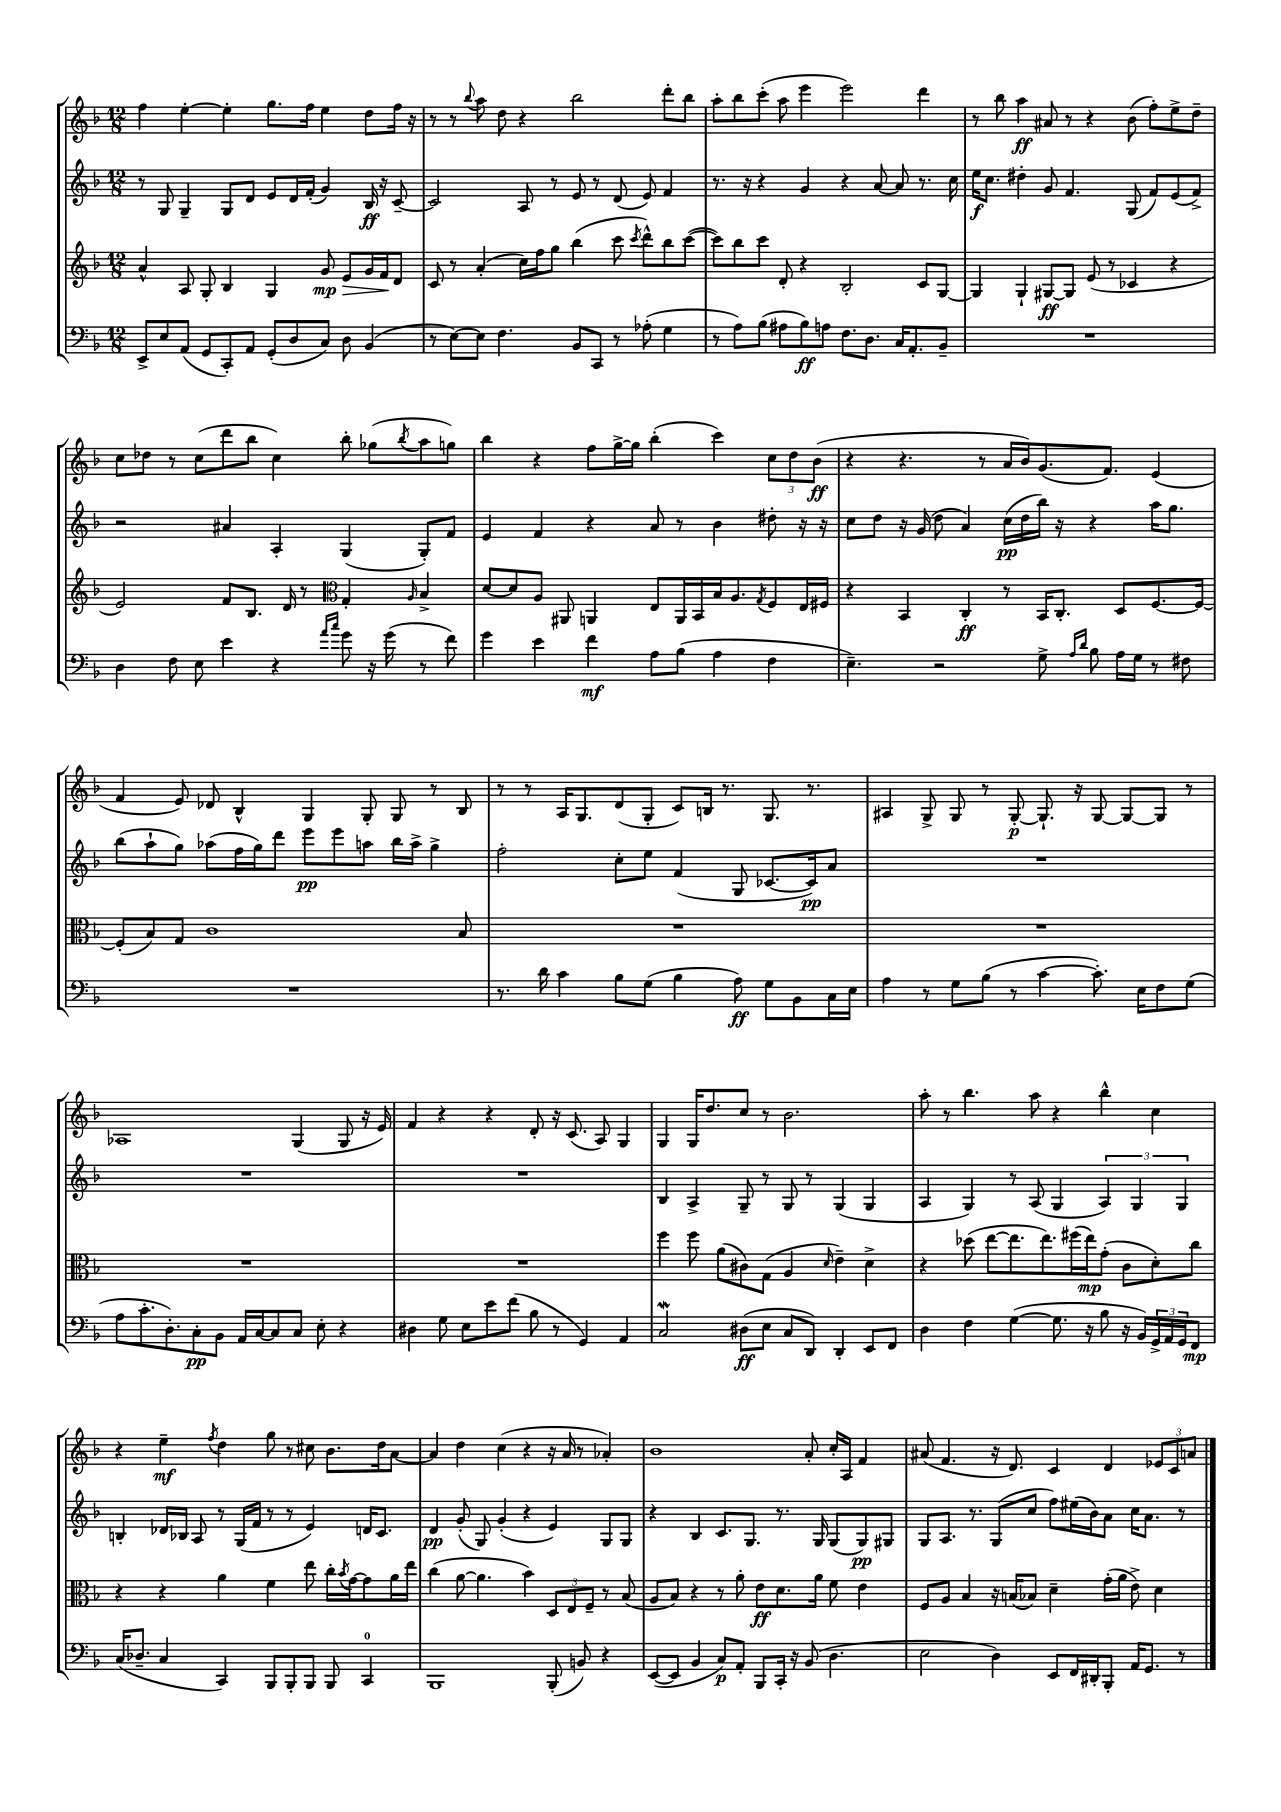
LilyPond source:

<<
\new StaffGroup <<
\new Staff = "s0" {
    \clef treble \key f \major \numericTimeSignature \time 12/8
    f''4 e''4~-. e''4-. g''8. f''16 e''4 d''8 f''16 r16 |
    r8 r8 \appoggiatura { bes''8 } a''8 d''8 r4 bes''2 d'''8-. bes''8 |
    a''8-. bes''8 c'''8-.( a''8 e'''4 e'''2) d'''4 |
    r8 bes''8 a''4\ff ais'8 r8 r4 bes'8( f''8-.) e''8-> d''8-- |
    c''8 des''8 r8 c''8( d'''8 bes''8 c''4) bes''8-. ges''8( \acciaccatura { bes''8 } a''8 g''8) |
    bes''4 r4 f''8 g''16~-> g''16 bes''4-.( c'''4) \tuplet 3/2 { c''8 d''8 bes'8\ff( } |
    r4 r4. r8 a'16 bes'16) g'8.( f'8.) e'4( |
    f'4 e'8) des'8 bes4-^ g4 g8-. g8 r8 bes8 |
    r8 r8 a16 g8. d'8( g8-. c'8) b16 r8. g8. r8. |
    ais4 g8-> g8 r8 g8~-.\p g8.-! r16 g8~ g8~ g8 r8 |
    aes1 g4( g8 r16 e'16) |
    f'4 r4 r4 d'8-. r16 c'8.( a8) g4 |
    g4 g16 d''8. c''8 r8 bes'2. |
    a''8-. r8 bes''4. a''8 r4 bes''4-^ c''4 |
    r4 e''4--\mf \acciaccatura { f''8 } d''4 g''8 r8 cis''8 bes'8. d''16 a'8~ |
    a'4 d''4 c''4( r4 r16 a'16 r8 aes'4-.) |
    bes'1 a'8-. c''16-. a16 f'4 |
    ais'8( f'4. r16 d'8.) c'4 d'4 \tuplet 3/2 { ees'8 c'8 a'8 } \bar "|." |
}
\new Staff = "s1" {
    \clef treble \key f \major \numericTimeSignature \time 12/8
    r8 g8 g4-- g8 d'8 e'8 d'16 f'16-.( g'4) bes16\ff r16 c'8~-- |
    c'2 a8 r8 e'8 r8 d'8( e'8) f'4 |
    r8. r16 r4 g'4 r4 a'8~ a'8 r8. c''16 |
    e''16\f c''8. dis''4-. g'8 f'4. g8( f'8) e'8( f'8->) |
    r2 ais'4 a4-. g4( g8-.) f'8 |
    e'4 f'4 r4 a'8 r8 bes'4 dis''8-. r16 r16 |
    c''8 d''8 r16 g'16( d''8 a'4) c''16\pp( d''16 bes''16) r16 r4 a''16 g''8. |
    bes''8( a''8-! g''8) aes''8( f''16 g''16) d'''8 e'''8\pp e'''8 a''8 bes''16 a''16-> g''4-> |
    f''2-. c''8-. e''8 f'4( g8 ces'8.~ ces'16\pp) a'8 |
    R1. |
    R1. |
    R1. |
    bes4 a4-> g8-- r8 g8 r8 g4( g4 |
    a4 g4) r8 a8( g4 \tuplet 3/2 { a4) g4 g4 } |
    b4-. des'16 bes16 a8 r8 g16( f'16 r8 r8 e'4) d'16 c'8. |
    d'4\pp g'8-.( g8) g'4-.( r4 e'4) g8 g8 |
    r4 bes4 c'8. g8. r8. g16 g8( g8\pp) gis8 |
    g8 a8. r8. g8( c''8 f''8) eis''16( bes'16) a'8 c''16 a'8. r8 \bar "|." |
}
\new Staff = "s2" {
    \clef treble \key f \major \numericTimeSignature \time 12/8
    a'4-^ a8 g8-. bes4 g4 g'8\mp\> e'8 g'16 f'16\! d'8 |
    c'8 r8 a'4-.( c''16) f''16 g''8 bes''4( c'''8 \acciaccatura { c'''8 } d'''8-^) bes''8 c'''8~( |
    c'''8) bes''8 c'''8 d'8-. r4 bes2-. c'8 g8~ |
    g4 g4-! gis8~\ff gis8 e'8( r8 ces'4 r4 |
    e'2) f'8 bes8. d'16 r8 \clef alto g4-. \grace { a16 } bes4-> |
    d'8~ d'8 a8 ais,8 a,4 e8 a,16 bes,16 bes16 a8. \acciaccatura { g8 } f8 e16 fis16 |
    r4 bes,4 c4-.\ff r8 bes,16 c8.-. d8 f8.~ f16~ |
    f8-.( bes8) g8 c'1 bes8 |
    R1. |
    R1. |
    R1. |
    R1. |
    f''4 f''8 a'8( cis'8) g8( a4 \grace { d'16 } e'4--) d'4-> |
    r4 des''8( e''8~ e''8. e''8.) fis''16( e''16\mp) g'8-.( c'8 d'8-.) c''8 |
    r4 r4 a'4 f'4 e''8 c''16-. \acciaccatura { bes'8 } g'16~ g'8 a'16 e''16 |
    c''4( a'8~ a'4. bes'4) \tuplet 3/2 { d8 e8 f8-- } r8 bes8( |
    a8 bes8) r4 r8 a'8-. e'8\ff d'8. a'16 f'8 e'4 |
    f8 a8 bes4 r16 b16( bes8) d'4-- g'16-.( a'16 e'8->) d'4 \bar "|." |
}
\new Staff = "s3" {
    \clef bass \key f \major \numericTimeSignature \time 12/8
    e,8-> e8 a,8( g,8 c,8-.) a,8 g,8-.( d8 c8) d8 bes,4( |
    r8 e8~) e8 f4. bes,8 c,8 r8 aes8-.( g4 |
    r8 a8) bes8( ais8 bes8\ff) a8 f8. d8. c16 a,8.-. bes,8-- |
    R1. |
    d4 f8 e8 e'4 r4 \grace { a'16 c''16 } g'8 r16 g'16( r8 f'8) |
    g'4 e'4 f'4\mf a8 bes8( a4 f4 |
    e4.--) r2 g8-> \grace { a16 d'16 } bes8 a16 g16 r8 fis8 |
    R1. |
    r8. d'16 c'4 bes8 g8( bes4 a8\ff) g8 bes,8 c16 e16 |
    a4 r8 g8 bes8( r8 c'4~ c'8.-.) e16 f8 g8( |
    a8 c'8.-. d8.-.) c8-.\pp bes,8 a,16 c16~ c8 c8 e8-. r4 |
    dis4 g8 e8 e'8 f'8( bes8 r8 g,4) a,4 |
    c2\mordent dis8\ff( e8 c8 d,8) d,4-. e,8 f,8 |
    d4 f4 g4~( g8. r16 bes8 r16 bes,16) \tuplet 3/2 { g,16-> a,16 g,16 } f,8\mp |
    c16( des8.-- c4 c,4) bes,,8 bes,,8-. bes,,8 bes,,8 c,4-0 |
    bes,,1 bes,,8-.( b,8) r4 |
    e,8~( e,8 bes,4 c8\p) a,8-. bes,,8 c,16-. r16 bes,8( d4. |
    e2 d4) e,8 f,16 dis,16-. bes,,8-. a,16 g,8. r8 \bar "|." |
}
>>
>>
\layout { \context { \Score \remove "Bar_number_engraver" } }
